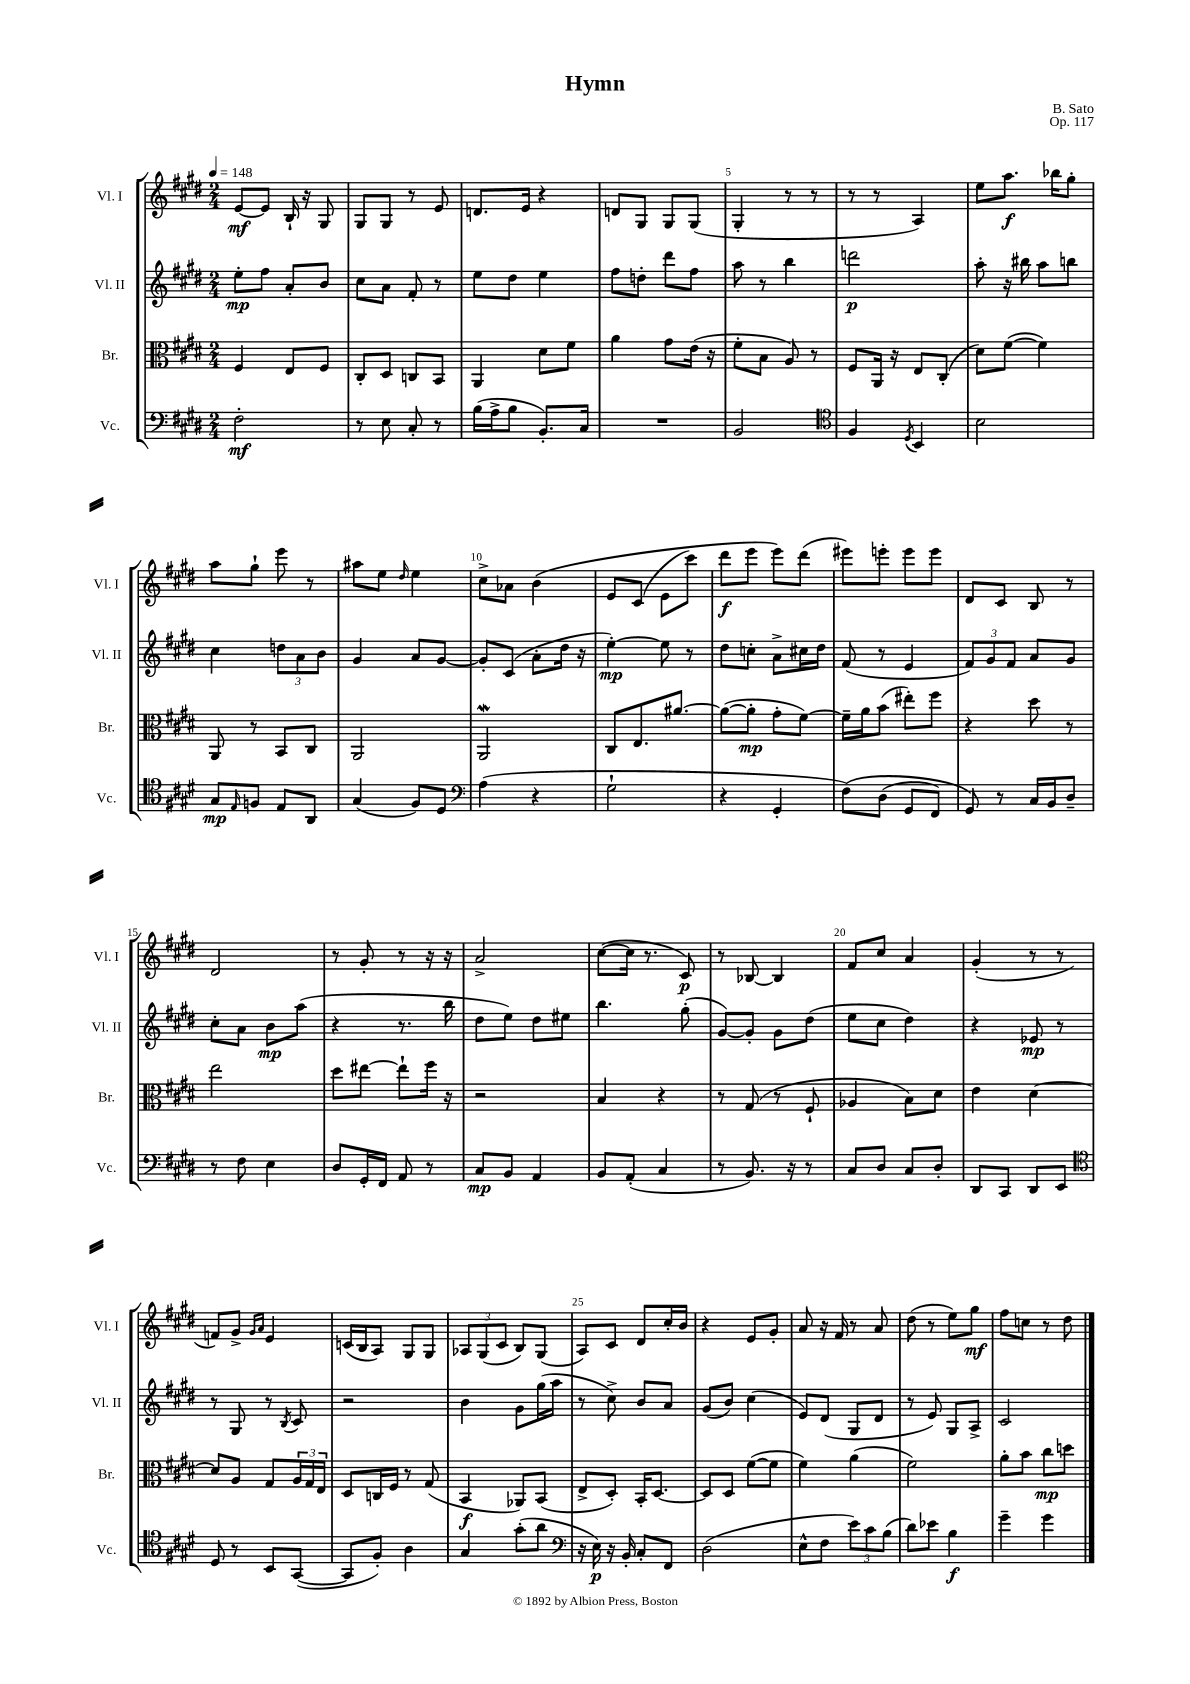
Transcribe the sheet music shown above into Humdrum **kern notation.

**kern	**dynam	**kern	**dynam	**kern	**dynam	**kern	**dynam
*part4	*part4	*part3	*part3	*part2	*part2	*part1	*part1
*staff4	*staff4	*staff3	*staff3	*staff2	*staff2	*staff1	*staff1
*I"Vc.	*	*I"Br.	*	*I"Vl. II	*	*I"Vl. I	*
*I'Vc.	*	*I'Br.	*	*I'Vl. II	*	*I'Vl. I	*
*clefF4	*	*clefC3	*	*clefG2	*	*clefG2	*
*k[f#c#g#d#]	*	*k[f#c#g#d#]	*	*k[f#c#g#d#]	*	*k[f#c#g#d#]	*
*M2/4	*	*M2/4	*	*M2/4	*	*M2/4	*
*MM148	*	*MM148	*	*MM148	*	*MM148	*
=1	=1	=1	=1	=1	=1	=1	=1
2F#'\	mf	4F#/	.	8ee'\L	mp	[8e/L	mf
.	.	.	.	8ff#\J	.	8e/J]	.
.	.	8E/L	.	8a'/L	.	16B`/	.
.	.	.	.	.	.	16r	.
.	.	8F#/J	.	8b/J	.	8G#/	.
=2	=2	=2	=2	=2	=2	=2	=2
8r	.	8C#'/L	.	8cc#\L	.	8G#/L	.
8E\	.	8D#/J	.	8a\J	.	8G#/J	.
8C#'/	.	8Cn/L	.	8f#'/	.	8r	.
8r	.	8BB/J	.	8r	.	8e/	.
=3	=3	=3	=3	=3	=3	=3	=3
(16B\LL	.	4AA/	.	8ee\L	.	8.dn/L	.
16A^\J	.	.	.	.	.	.	.
8B\J	.	.	.	8dd#\J	.	.	.
.	.	.	.	.	.	16e/Jk	.
8.BB'/L)	.	8d#\L	.	4ee\	.	4r	.
.	.	8f#\J	.	.	.	.	.
16C#/Jk	.	.	.	.	.	.	.
=4	=4	=4	=4	=4	=4	=4	=4
2r	.	4a\	.	8ff#\L	.	8dn/L	.
.	.	.	.	8ddn'\J	.	8G#/J	.
.	.	8g#\L	.	8ddd#\L	.	8G#/L	.
.	.	(16e\Jk	.	8ff#\J	.	(8G#/J	.
.	.	16r	.	.	.	.	.
=5	=5	=5	=5	=5	=5	=5	=5
2BB/	.	8f#'\L	.	8aa\	.	4G#'/	.
.	.	8B\J	.	8r	.	.	.
.	.	8A/)	.	4bb\	.	8r	.
.	.	8r	.	.	.	8r	.
=6	=6	=6	=6	=6	=6	=6	=6
*clefC4	*	*	*	*	*	*	*
4F#/	.	8F#/L	.	2dddn\	p	8r	.
.	.	16AA/Jk	.	.	.	8r	.
.	.	16r	.	.	.	.	.
8qD#/	.	.	.	.	.	.	.
4BB/	.	8E/L	.	.	.	4A/)	.
.	.	(8C#'/J	.	.	.	.	.
=7	=7	=7	=7	=7	=7	=7	=7
2B\	.	8d#\L)	.	8aa'\	.	8ee\L	.
.	.	([8f#\J	.	16r	.	8.aa\J	f
.	.	.	.	16bb#X\	.	.	.
.	.	4f#\])	.	8aa\L	.	.	.
.	.	.	.	.	.	16bb-X\KL	.
.	.	.	.	8bbn\J	.	8gg#'\J	.
!!LO:LB:g=z
=8	=8	=8	=8	=8	=8	=8	=8
8G#/L	mp	8AA/	.	4cc#\	.	8aa\L	.
16qqE/	.	.	.	.	.	.	.
8Fn/J	.	8r	.	.	.	8gg#`\J	.
8E/L	.	8BB/L	.	12ddn\L	.	8eee\	.
.	.	.	.	12a\	.	.	.
8AA/J	.	8C#/J	.	.	.	8r	.
.	.	.	.	12b\J	.	.	.
=9	=9	=9	=9	=9	=9	=9	=9
(4G#/	.	2AA/	.	4g#/	.	8aa#X\L	.
.	.	.	.	.	.	8ee\J	.
.	.	.	.	.	.	16qqdd#/	.
8F#/L)	.	.	.	8a/L	.	4ee\	.
8D#/J	.	.	.	[8g#/J	.	.	.
=10	=10	=10	=10	=10	=10	=10	=10
*clefF4	*	*	*	*	*	*	*
(4A\	.	2AAw/	.	8g#'/L]	.	8cc#^\L	.
.	.	.	.	(8c#/J	.	8a-X\J	.
4r	.	.	.	8a'\L	.	(4b\	.
.	.	.	.	16dd#\Jk	.	.	.
.	.	.	.	16r	.	.	.
=11	=11	=11	=11	=11	=11	=11	=11
2G#`\	.	8C#/L	.	[4ee'\)	mp	8e/L	.
.	.	8.E/	.	.	.	(8c#/J	.
.	.	.	.	8ee\]	.	8e\L	.
.	.	[8.a#X/J	.	.	.	.	.
.	.	.	.	8r	.	8ccc#\J)	.
=12	=12	=12	=12	=12	=12	=12	=12
4r	.	(8a#\L_	.	8dd#\L	.	8ddd#\L	f
.	.	8a#'\J]	mp	8ccn'\J	.	8eee\J	.
4GG#'/	.	8g#'\L	.	8a^\L	.	8eee\L)	.
.	.	[8f#\J)	.	16cc#X\L	.	(8ddd#\J	.
.	.	.	.	16dd#\JJ	.	.	.
=13	=13	=13	=13	=13	=13	=13	=13
(8F#\L)	.	16f#~\LL]	.	(8f#/	.	8eee#X\L)	.
.	.	16a\J	.	.	.	.	.
(8D#\J	.	(8b\J	.	8r	.	8eeen'\J	.
8GG#/L	.	8ee#X'\L)	.	4e/	.	8eee\L	.
8FF#/J)	.	8ff#\J	.	.	.	8eee\J	.
=14	=14	=14	=14	=14	=14	=14	=14
8GG#/)	.	4r	.	12f#/L)	.	8d#/L	.
.	.	.	.	12g#/	.	.	.
8r	.	.	.	.	.	8c#/J	.
.	.	.	.	12f#/J	.	.	.
16C#/LL	.	8dd#\	.	8a/L	.	8B/	.
16BB/J	.	.	.	.	.	.	.
8D#~/J	.	8r	.	8g#/J	.	8r	.
!!LO:LB:g=z
=15	=15	=15	=15	=15	=15	=15	=15
8r	.	2ee\	.	8cc#'\L	.	2d#/	.
8F#\	.	.	.	8a\J	.	.	.
4E\	.	.	.	8b\L	mp	.	.
.	.	.	.	(8aa\J	.	.	.
=16	=16	=16	=16	=16	=16	=16	=16
8D#/L	.	8dd#\L	.	4r	.	8r	.
16GG#'/L	.	[8ee#X\J	.	.	.	8g#'/	.
16FF#/JJ	.	.	.	.	.	.	.
8AA/	.	8ee#`\L]	.	8.r	.	8r	.
8r	.	16ff#\Jk	.	.	.	16r	.
.	.	16r	.	16bb\	.	16r	.
=17	=17	=17	=17	=17	=17	=17	=17
8C#/L	mp	2r	.	8dd#\L	.	2a^/	.
8BB/J	.	.	.	8ee\J)	.	.	.
4AA/	.	.	.	8dd#\L	.	.	.
.	.	.	.	8ee#X\J	.	.	.
=18	=18	=18	=18	=18	=18	=18	=18
8BB/L	.	4B/	.	4.bb\	.	([8cc#\L	.
(8AA'/J	.	.	.	.	.	16cc#\Jk]	.
.	.	.	.	.	.	8.r	.
4C#/	.	4r	.	.	.	.	.
.	.	.	.	(8gg#'\	.	8c#/)	p
=19	=19	=19	=19	=19	=19	=19	=19
8r	.	8r	.	[8g#/L)	.	8r	.
8.BB/)	.	(8G#/	.	8g#'/J]	.	[8B-X/	.
.	.	8r	.	8g#\L	.	4B-/]	.
16r	.	.	.	.	.	.	.
8r	.	8F#`/	.	(8dd#\J	.	.	.
=20	=20	=20	=20	=20	=20	=20	=20
8C#/L	.	4A-X/	.	8ee\L	.	8f#/L	.
8D#/J	.	.	.	8cc#\J	.	8cc#/J	.
8C#/L	.	8B\L)	.	4dd#\)	.	4a/	.
8D#'/J	.	8d#\J	.	.	.	.	.
=21	=21	=21	=21	=21	=21	=21	=21
8DD#/L	.	4e\	.	4r	.	(4g#'/	.
8CC#/J	.	.	.	.	.	.	.
8DD#/L	.	[4d#\	.	8e-X/	mp	8r	.
8EE/J	.	.	.	8r	.	8r	.
!!LO:LB:g=z
=22	=22	=22	=22	=22	=22	=22	=22
*clefC4	*	*	*	*	*	*	*
8D#/	.	8d#/L]	.	8r	.	8fn/L)	.
8r	.	8A/J	.	8G#/	.	8g#^/J	.
.	.	.	.	.	.	16qqg#/LL	.
.	.	.	.	.	.	16qqa/JJ	.
8BB/L	.	8G#/L	.	8r	.	4e/	.
.	.	.	.	8qB/	.	.	.
([8GG#/J	.	24A/L	.	8c#/	.	.	.
.	.	24G#/	.	.	.	.	.
.	.	24E/JJ	.	.	.	.	.
=23	=23	=23	=23	=23	=23	=23	=23
8GG#/L]	.	8D#/L	.	2r	.	(16cn/LL	.
.	.	.	.	.	.	16B/J	.
8F#'/J)	.	16Cn/L	.	.	.	8A/J)	.
.	.	16F#/JJ	.	.	.	.	.
4A\	.	8r	.	.	.	8G#/L	.
.	.	(8G#/	.	.	.	8G#/J	.
=24	=24	=24	=24	=24	=24	=24	=24
4G#/	.	4BB/	f	4b\	.	12A-X/L	.
.	.	.	.	.	.	(12G#/	.
.	.	.	.	.	.	12c#/J	.
(8g#'\L	.	8AA-X/L)	.	8g#\L	.	8B/L)	.
8a\J	.	(8BB/J	.	(16gg#\L	.	(8G#/J	.
.	.	.	.	16aa\JJ	.	.	.
=25	=25	=25	=25	=25	=25	=25	=25
*clefF4	*	*	*	*	*	*	*
16r	.	8E^/L	.	8r	.	8A/L)	.
16E\)	p	.	.	.	.	.	.
16r	.	8D#'/J)	.	8cc#^\)	.	8c#/J	.
16BB'/	.	.	.	.	.	.	.
8C#'/L	.	16BB'/KL	.	8b/L	.	8d#/L	.
.	.	[8.D#/J	.	.	.	.	.
8FF#/J	.	.	.	8a/J	.	16cc#'/L	.
.	.	.	.	.	.	16b/JJ	.
=26	=26	=26	=26	=26	=26	=26	=26
(2D#\	.	8D#/L]	.	(8g#/L	.	4r	.
.	.	8D#/J	.	8b/J)	.	.	.
.	.	([8f#\L	.	(4cc#\	.	8e/L	.
.	.	8f#\J]	.	.	.	8g#'/J	.
=27	=27	=27	=27	=27	=27	=27	=27
8E^^\L	.	4f#\)	.	8e/L)	.	8a/	.
8F#\J	.	.	.	(8d#/J	.	16r	.
.	.	.	.	.	.	16f#/	.
12e\L)	.	(4a\	.	8G#/L	.	8r	.
12c#\	.	.	.	.	.	.	.
.	.	.	.	8d#/J	.	8a/	.
(12B\J	.	.	.	.	.	.	.
=28	=28	=28	=28	=28	=28	=28	=28
8d#\L)	.	2f#\)	.	8r	.	(8dd#\	.
8e-X\J	.	.	.	8e/)	.	8r	.
4B\	f	.	.	8G#/L	.	8ee\L)	.
.	.	.	.	8A^/J	.	8gg#\J	mf
=29	=29	=29	=29	=29	=29	=29	=29
4g#~\	.	8a'\L	.	2c#/	.	8ff#\L	.
.	.	8b\J	.	.	.	8ccn\J	.
4g#\	.	8cc#\L	mp	.	.	8r	.
.	.	8ddn\J	.	.	.	8dd#\	.
==	==	==	==	==	==	==	==
*-	*-	*-	*-	*-	*-	*-	*-
